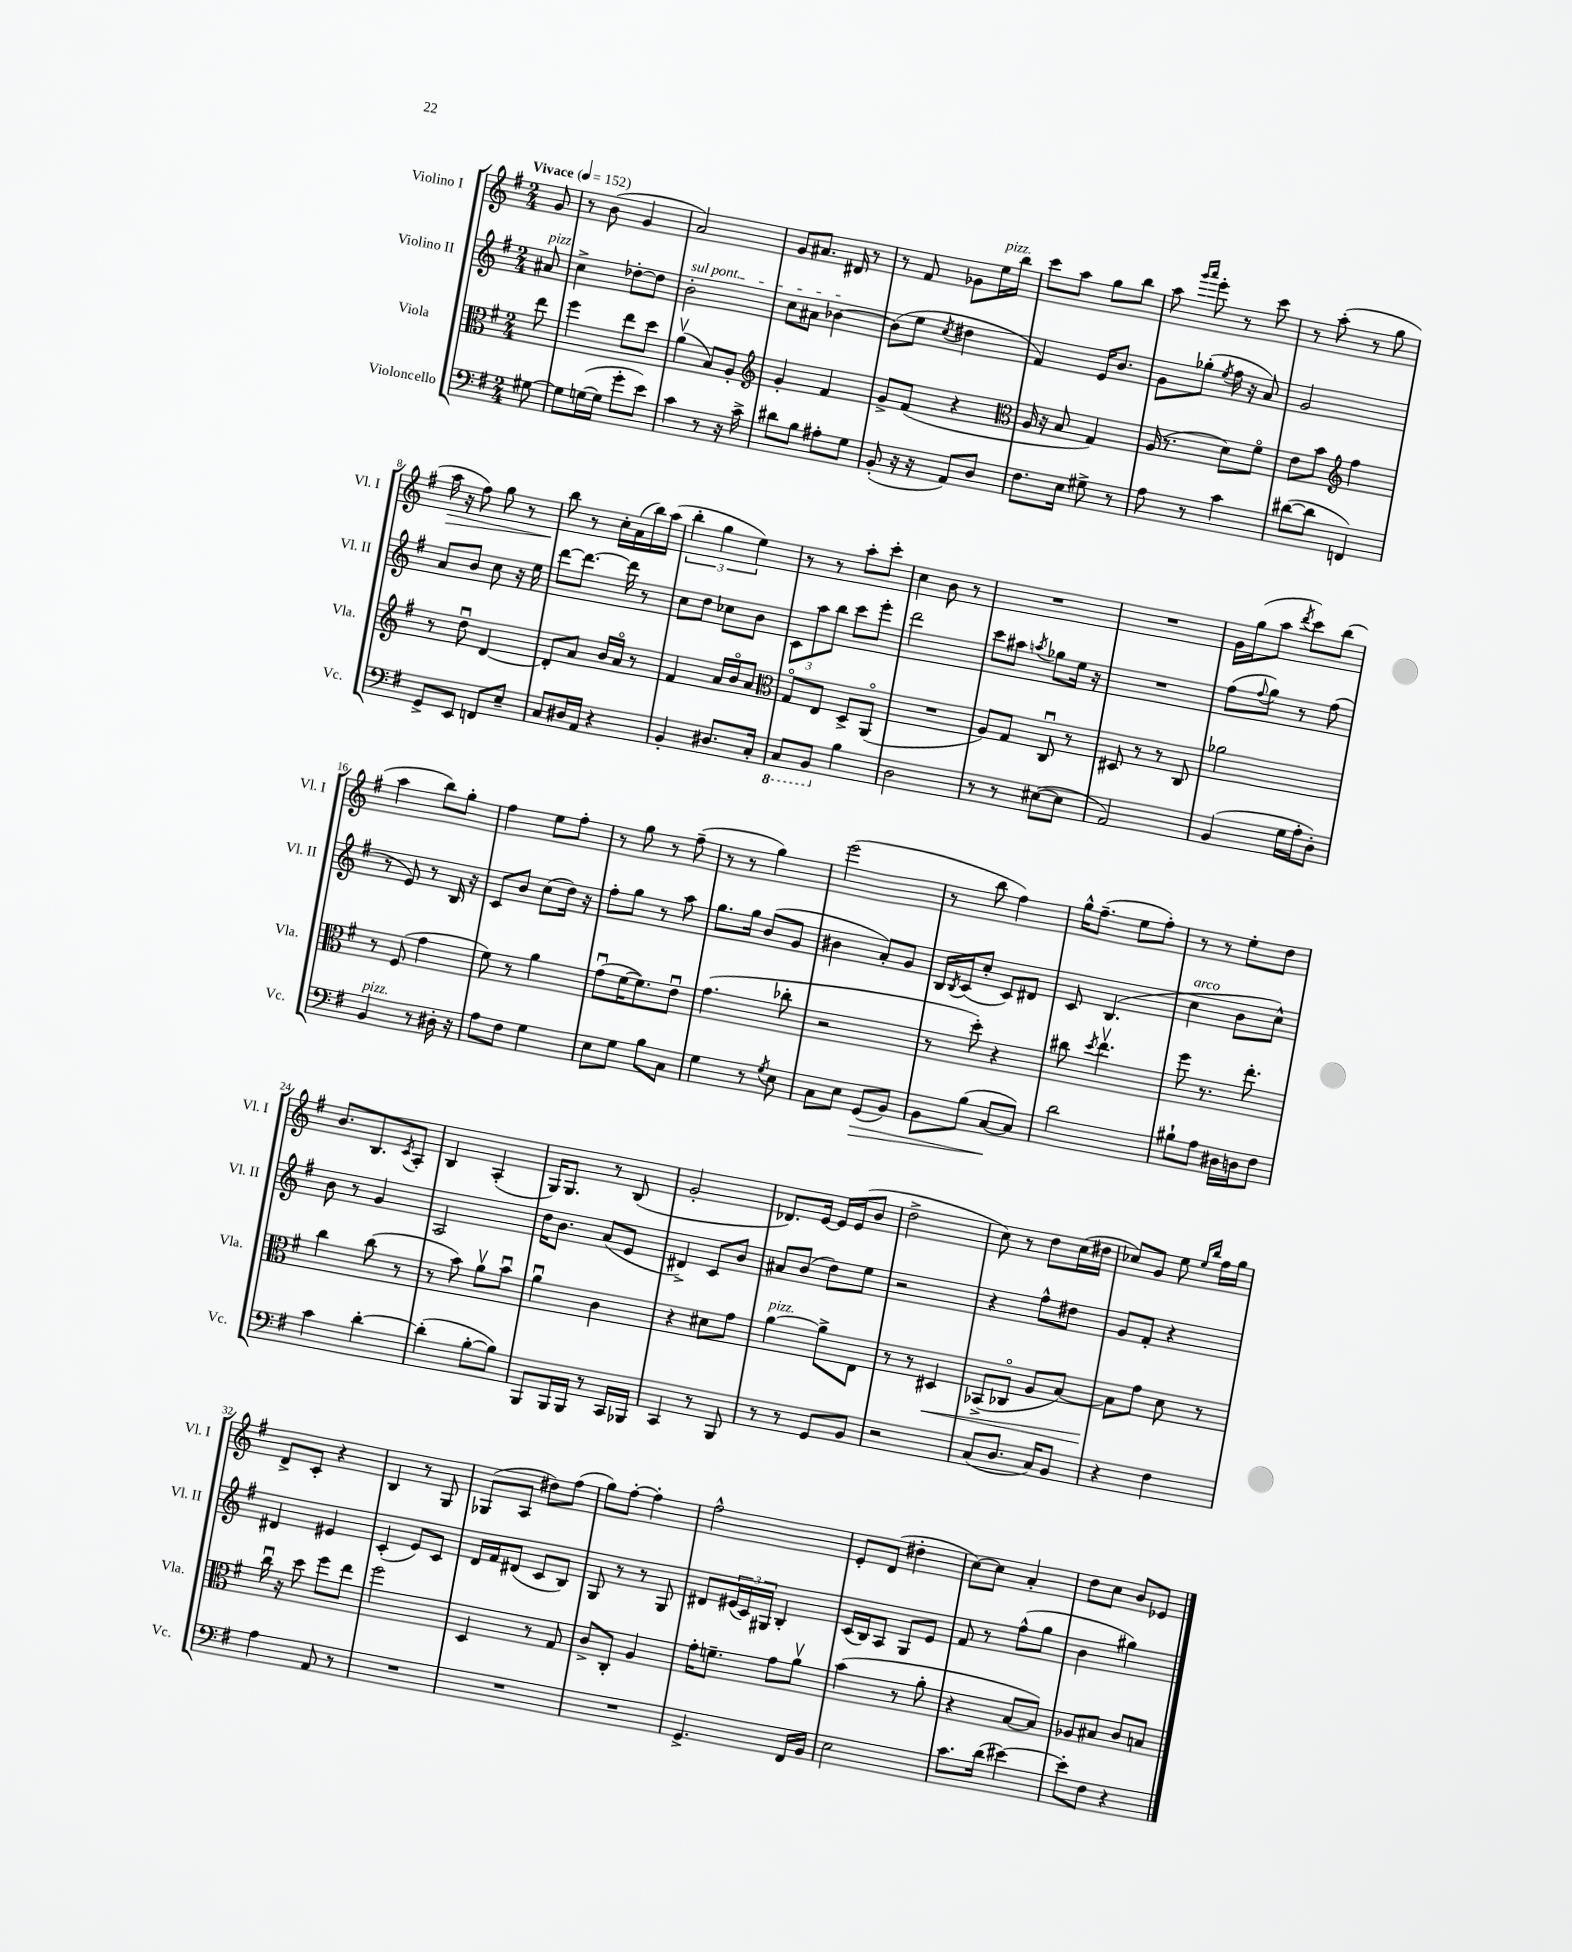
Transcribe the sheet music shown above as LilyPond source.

<<
\new StaffGroup <<
\new Staff = "s0" \with { instrumentName = "Violino I" shortInstrumentName = "Vl. I" } {
    \clef treble \key g \major \numericTimeSignature \time 2/4 \partial 8 \tempo "Vivace" 4 = 152
    g'8 |
    r8 b'8( g'4 |
    a'2) |
    g'8 ais'8. dis'16 r8 |
    r8 fis'8 ges'8 e''16^\markup { \italic "pizz." } b''16 |
    c'''8 a''8 g''8 b''8 |
    a''8 \grace { g'''16 a'''16 } e'''8-. r8 c'''8 |
    r8 a''8-.( r8 g''8 |
    a''16\> r16 fis''8) g''8 r8 |
    b''8\! r8 c''16-. a'16( b''16) a''16( |
    \tuplet 3/2 { b''4-. g''4 e''4) } |
    r8 r8 a''8-. c'''8-. |
    c''4 b'8 r8 |
    R2 |
    R2 |
    g'16 g''16( a''8 \acciaccatura { d'''8 } c'''8) b''8( |
    a''4 b''8) g''8-. |
    fis''4 e''8 fis''8-. |
    r8 g''8 r8 fis''8--( |
    r8 r8 g''4) |
    e'''2( |
    r8 b''8 fis''4) |
    g''16-^ fis''8.--( e''8 fis''8-.) |
    r8 r8 e''8-. d''8 |
    b'8. b8. \acciaccatura { c'8 } a8-. |
    b4 a4-.( |
    g16) g8. r8 b8( |
    g'2-. |
    des'8.) e'16~ e'16 e'16( b'8 |
    d''2-> |
    c''8) r8 d''8 c''16( dis''16 |
    ces''8) g'8 e''8 \grace { e''16 b''16 } fis''16 g''16 |
    d'8-> c'8-. r4 |
    b4 r8 g8 |
    ges8( a8 dis''8) fis''8( |
    g''8) fis''8~-. fis''4-. |
    fis''2-^ |
    e'8-. d'8( dis''4-. |
    c''8~) c''8 a'4-. |
    d''8 c''8 b'8 ees'8 \bar "|." |
}
\new Staff = "s1" \with { instrumentName = "Violino II" shortInstrumentName = "Vl. II" } {
    \clef treble \key g \major \numericTimeSignature \time 2/4 \partial 8
    ais'8^\markup { \italic "pizz." } |
    c''4-> des''8~-. des''8 |
    \once \override TextSpanner.bound-details.left.text = \markup { \italic "sul pont." } b'2-.\startTextSpan |
    c''8 ais'8 bes'4~\stopTextSpan |
    bes'8( e''8 \acciaccatura { c''8 } dis''4 |
    fis'4) e'16 b'8. |
    g'8 ges''8-.( \acciaccatura { e''8 } fis''16 r16 a'8) |
    g'2 |
    a'8 b'8 c''8 r16 e''16 |
    d'''8~ d'''8.~ d'''16 r8 |
    c''8 d''8 ces''8 b'8 |
    \tuplet 3/2 { c'8 a''8 b''8 } c'''8 e'''8-. |
    d'''2 |
    c'''8 ais''8 \acciaccatura { a''8 } ges''8 e''16 r16 |
    R2 |
    fis''8( \appoggiatura { fis''8 } g''8) r8 fis''8( |
    r8 e'8) r8 b16 r16 |
    c'8 b'8 c''8( d''16) r16 |
    fis''8-. g''8 r8 a''8 |
    g''8. g''16 b'8( g'8 |
    bis'4 a'8-.) g'8 |
    b16 \acciaccatura { b8 } c'16( c''8-. c'8) dis'8 |
    c'8 b4.( |
    c''4^\markup { \italic "arco" } b'8 c''8-^) |
    b'8 r8 g'4 |
    a2 |
    d''16 b'8. a'8( e'8 |
    dis'4->) c'8 b'8 |
    ais'8 b'8( d''8) e''8 |
    r2 |
    r4 fis''8-^ dis''8 |
    g'8 fis'8-. r4 |
    dis'4 eis'4 |
    c'4-.( e'8) c'8 |
    d'16 fis'16 dis'8( c'8 b8) |
    g8 r8 r8 g8 |
    dis'8 \tuplet 3/2 { eis'16( c'16) gis16 } b4-. |
    c'16( b16) a8 g8 e'8 |
    fis'8 r8 fis''8-^( g''8 |
    b'4 gis''4) \bar "|." |
}
\new Staff = "s2" \with { instrumentName = "Viola" shortInstrumentName = "Vla." } {
    \clef alto \key g \major \numericTimeSignature \time 2/4 \partial 8
    e''8 |
    fis''4 e''8 d''8 |
    a'4\upbow( b8) a8-. |
    \clef treble g'4-. fis'4 |
    g'8-> fis'8( r4 |
    \clef alto a16 r16 b8 g4) |
    a16( r8. d'8) fis'8\flageolet |
    e'8 b'8 \clef treble fis''4 |
    r8 d''8\downbow d'4~ |
    d'8-. a'8 b'16 a'16\flageolet r8 |
    fis'4 a'16 b'16\flageolet a'8 |
    \clef alto g8\flageolet e8 d8-> a,8\flageolet( |
    R2 |
    a8) g8 c8\downbow r8 |
    dis8 r8 r8 c8 |
    aes'2 |
    r8 fis8( g'4 |
    fis'8) r8 a'4 |
    g'8\downbow( fis'16~ fis'8.) e'8\downbow |
    g'4.( ces''8-. |
    r2 |
    r8 d''8-.) r4 |
    cis''8 \acciaccatura { d''8 } e''4.\upbow |
    fis''8 r8. e''8.-. |
    c''4 c''8( r8 |
    r8 b'8) a'8\upbow b'8\downbow |
    a'4\downbow c'4 |
    r4 dis'8 g'8 |
    a'4~^\markup { \italic "pizz." } a'8-> e8 |
    r8 r8 dis4\< |
    bes,8->( ces8\flageolet a8 b8~) |
    b8\! g'8 d'8 r8 |
    c''16\downbow r16 d''8 fis''8 e''8 |
    fis''2 |
    d4 r8 g8 |
    c'8-> c8-. a4 |
    g'16-. f'8.-- g'8 a'8\upbow |
    b'4( r8 a'8-. |
    r4 b8~ b8) |
    aes8 bis8 c'8 b8 \bar "|." |
}
\new Staff = "s3" \with { instrumentName = "Violoncello" shortInstrumentName = "Vc." } {
    \clef bass \key g \major \numericTimeSignature \time 2/4 \partial 8
    gis8~ |
    gis8 g16~( g16 g'8-. e'8) |
    c'4 r8 r16 c'16-> |
    dis'8 b8 ais8-. g8 |
    b,8-.( r16 r16 a,8) d8 |
    fis8. e16 gis8-> r8 |
    a8 r8 c'4 |
    dis'8~( dis'8 f,4) |
    g,8-> e,8 f,8 e8-- |
    c8 dis16 a,16 r4 |
    b,4-. dis8. c16-. |
    \ottava #-1 c,8 b,,8 \ottava #0 b4 |
    d2 |
    r8 r8 eis8~( eis8 |
    a,2) |
    b,4( g16 a16-. d8-.) |
    b,4^\markup { \italic "pizz." } r8 dis16-. r16 |
    a8 fis8 g4 |
    e8 g8 b8 c8 |
    g4 r8 \acciaccatura { g8 } e8 |
    c8 e8 g,8\>( b,8) |
    b,8 b8( c8~\! c8) |
    d'2 |
    bis8-! a8 dis16 d16 fis8 |
    c'4 d'4~-. |
    d'4-.( b8~-. b8) |
    b,,8 b,,16 b,,16 r8 c,16 bes,,16 |
    c,4 r8 b,,8 |
    r8 r8 g,8 b,8 |
    r2 |
    c8( d8. c16) b,8 |
    r4 fis4 |
    a4 a,8 r8 |
    R2 |
    R2 |
    R2 |
    g,4.-> fis,16 b,16 |
    e2 |
    c'8. d'16( eis'4~) |
    eis'8-. fis8 r4 \bar "|." |
}
>>
>>
